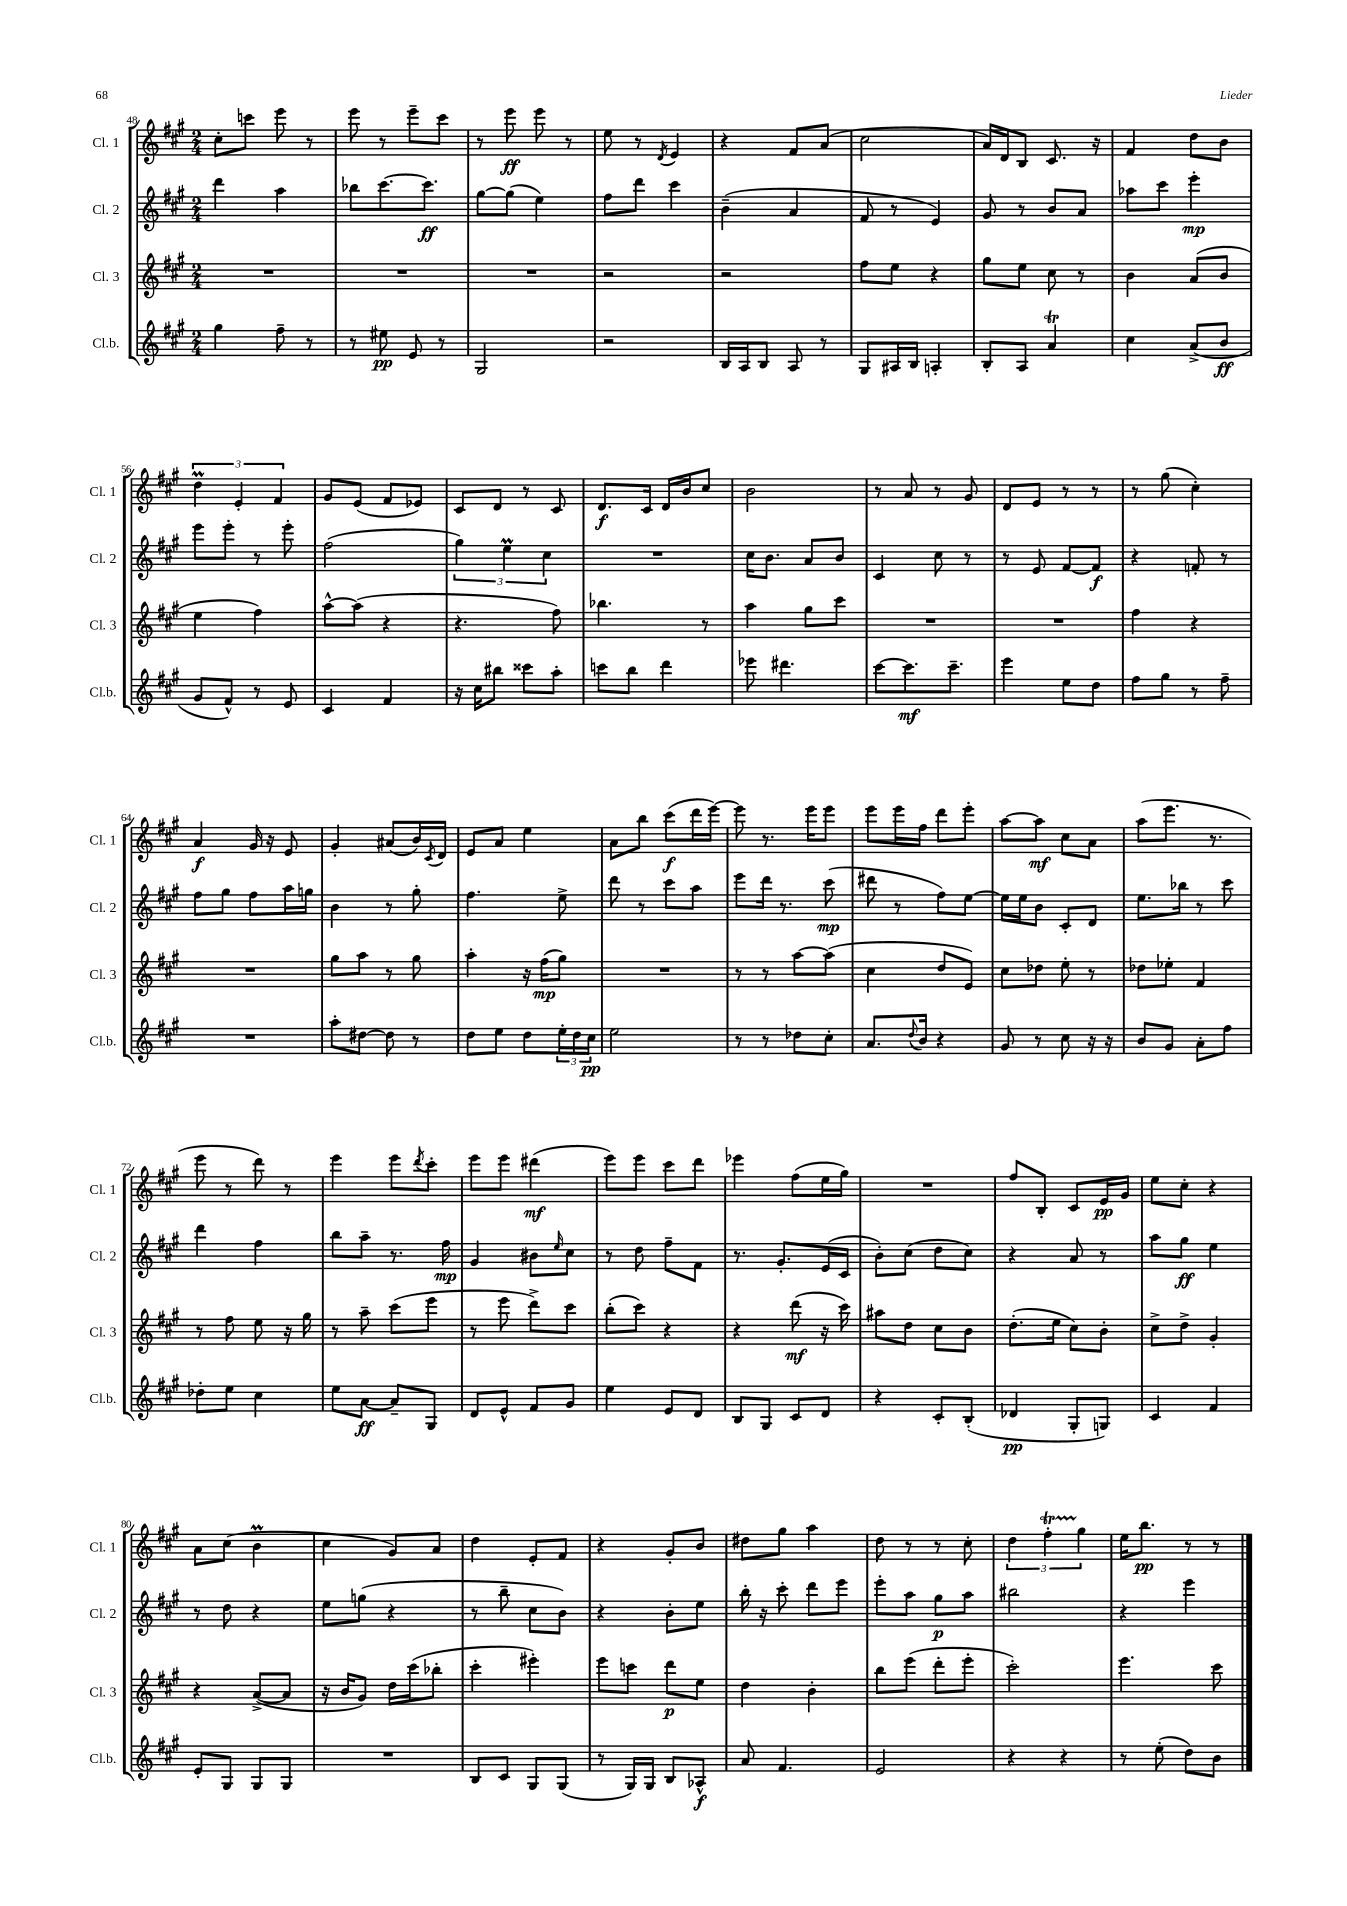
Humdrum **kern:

**kern	**kern	**kern	**kern
*staff4	*staff3	*staff2	*staff1
*clefG2	*clefG2	*clefG2	*clefG2
*k[f#c#g#]	*k[f#c#g#]	*k[f#c#g#]	*k[f#c#g#]
*M2/4	*M2/4	*M2/4	*M2/4
4gg#\	2r	4ddd\	8cc#'\L
.	.	.	8ccc\J
8ff#~\	.	4aa\	8eee\
8r	.	.	8r
=	=	=	=
8r	2r	8bb-\L	8eee\
8ee#\	.	[8.ccc#\	8r
8e/	.	.	8eee~\L
.	.	8.ccc#\]J	.
8r	.	.	8ccc#\J
=	=	=	=
2G#/	2r	[8gg#\L	8r
.	.	(8gg#\]J	8eee\
.	.	4ee\)	8eee\
.	.	.	8r
=	=	=	=
2r	2r	8ff#\L	8ee\
.	.	8ddd\J	8r
.	.	.	8qd/
.	.	4ccc#\	4e/
=	=	=	=
16B/LL	2r	(4b~\	4r
16A/J	.	.	.
8B/J	.	.	.
8A/	.	4a/	8f#/L
8r	.	.	(8a/J
=	=	=	=
8G#/L	8ff#\L	8f#/	2cc#\
16A#/L	8ee\J	8r	.
16B/JJ	.	.	.
4A'/	4r	4e/)	.
=	=	=	=
8B'/L	8gg#\L	8g#/	16a/LL)
.	.	.	16d/J
8A/J	8ee\J	8r	8B/J
4a/	8cc#\	8b/L	8.c#/
.	8r	8a/J	.
.	.	.	16r
=	=	=	=
4cc#\	4b\	8aa-\L	4f#/
.	.	8ccc#\J	.
(8a^/L	(8a/L	4eee'\	8dd\L
8b/J	8b/J	.	8b\J
=	=	=	=
8g#/L	4ee\	8eee\L	6dd\
8f#^^/J)	.	8eee'\J	.
.	.	.	6e'/
8r	4ff#\)	8r	.
.	.	.	6f#/
8e/	.	8eee'\	.
=	=	=	=
4c#/	[8aa^^\L	(2ff#\	8g#/L
.	(8aa\]J	.	(8e/J
4f#/	4r	.	8f#/L
.	.	.	8e-/J)
=	=	=	=
16r	4.r	6gg#\)	8c#/L
16cc#\LK	.	.	.
8bb#\J	.	.	8d/J
.	.	6ee\	.
8ccc##\L	.	.	8r
.	.	6cc#\	.
8aa'\J	8ff#\)	.	8c#/
=	=	=	=
8ccc\L	4.bb-\	2r	8.d/L
8bb\J	.	.	.
.	.	.	16c#/Jk
4ddd\	.	.	16d/LL
.	.	.	16b/J
.	8r	.	8cc#/J
=	=	=	=
8eee-\	4aa\	16cc#\LK	2b\
.	.	8.b\J	.
4.ddd#\	.	.	.
.	8gg#\L	8a/L	.
.	8ccc#\J	8b/J	.
=	=	=	=
[8ccc#\L	2r	4c#/	8r
8.ccc#\]	.	.	8a/
.	.	8cc#\	8r
8.ccc#~\J	.	.	.
.	.	8r	8g#/
=	=	=	=
4eee\	2r	8r	8d/L
.	.	8e/	8e/J
8ee\L	.	[8f#/L	8r
8dd\J	.	8f#/]J	8r
=	=	=	=
8ff#\L	4ff#\	4r	8r
8gg#\J	.	.	(8gg#\
8r	4r	8f'/	4cc#'\)
8ff#~\	.	8r	.
=	=	=	=
2r	2r	8ff#\L	4a/
.	.	8gg#\J	.
.	.	8ff#\L	16g#/
.	.	.	16r
.	.	16aa\L	8e/
.	.	16gg\JJ	.
=	=	=	=
8aa'\L	8gg#\L	4b\	4g#'/
[8dd#\J	8aa\J	.	.
8dd#\]	8r	8r	(8a#/L
8r	8gg#\	8gg#'\	16b/L)
.	.	.	8qc#/
.	.	.	16d/JJ
=	=	=	=
8dd\L	4aa'\	4.ff#\	8e/L
8ee\J	.	.	8a/J
8dd\L	16r	.	4ee\
.	(16ff#\LK	.	.
24ee'\L	8gg#\J)	8ee^\	.
24dd\	.	.	.
24cc#\JJ	.	.	.
=	=	=	=
2ee\	2r	8ddd\	8a\L
.	.	8r	8bb\J
.	.	8ccc#\L	(8ccc#\L
.	.	8aa\J	16ddd\L
.	.	.	[16eee\JJ)
=	=	=	=
8r	8r	8eee\L	8eee\]
8r	8r	16ddd\Jk	8.r
.	.	8.r	.
8dd-\L	[8aa\L	.	.
.	.	.	16eee\LK
8cc#'\J	(8aa\]J	(8ccc#\	8eee\J
=	=	=	=
8.a/L	4cc#\	8ddd#\	8eee\L
.	.	8r	16eee\L
8qqdd/	.	.	.
16b/Jk	.	.	16ff#\JJ
4r	8dd/L	8ff#\L)	8ddd\L
.	8e/J)	[8ee\J	8eee'\J
=	=	=	=
8g#/	8cc#\L	16ee\]LL	[8aa\L
.	.	16ee\J	.
8r	8dd-\J	8b\J	8aa\]J
8cc#\	8ee'\	8c#'/L	8cc#\L
16r	8r	8d/J	8a\J
16r	.	.	.
=	=	=	=
8b/L	8dd-\L	8.ee\L	(8aa\L
8g#/J	8ee-'\J	.	8.eee\J
.	.	16bb-\Jk	.
8a'\L	4f#/	8r	.
.	.	.	8.r
8ff#\J	.	8ccc#\	.
=	=	=	=
8dd-'\L	8r	4ddd\	8eee\
8ee\J	8ff#\	.	8r
4cc#\	8ee\	4ff#\	8ddd\)
.	16r	.	8r
.	16gg#\	.	.
=	=	=	=
8ee\L	8r	8bb\L	4eee\
[8a\J	8aa~\	8aa~\J	.
8a~/]L	(8ccc#\L	8.r	8eee\L
.	.	.	8qddd/
8G#/J	8eee\J	.	8ccc#'\J
.	.	16ff#\	.
=	=	=	=
8d/L	8r	4g#/	8eee\L
8e^^/J	8eee\	.	8eee\J
8f#/L	8ddd^\L)	8b#\L	(4ddd#\
.	.	16qqee/	.
8g#/J	8ccc#\J	8cc#\J	.
=	=	=	=
4ee\	(8bb'\L	8r	8eee\L)
.	8ccc#\J)	8dd\	8eee\J
8e/L	4r	8ff#~\L	8ccc#\L
8d/J	.	8f#\J	8ddd\J
=	=	=	=
8B/L	4r	8.r	4eee-\
8G#/J	.	.	.
.	.	8.g#'/L	.
8c#/L	(8ddd\	.	(8ff#\L
8d/J	16r	(16e/L	16ee\L
.	16ccc#\)	16c#/JJ	16gg#\JJ)
=	=	=	=
4r	8aa#\L	8b'\L)	2r
.	8dd\J	(8cc#\J	.
8c#'/L	8cc#\L	8dd\L	.
(8B'/J	8b\J	8cc#\J)	.
=	=	=	=
4d-/	(8.dd'\L	4r	8ff#/L
.	.	.	8B'/J
.	16ee\Jk	.	.
8G#'/L	8cc#\L)	8a/	8c#/L
8G/J)	8b'\J	8r	16e/L
.	.	.	16g#/JJ
=	=	=	=
4c#/	8cc#^\L	8aa\L	8ee\L
.	8dd^\J	8gg#\J	8cc#'\J
4f#/	4g#'/	4ee\	4r
=	=	=	=
8e'/L	4r	8r	8a\L
8G#/J	.	8dd\	(8cc#\J
8G#/L	([8a^/L	4r	4b\
8G#/J	8a/]J	.	.
=	=	=	=
2r	16r	8ee\L	4cc#\
.	16b/LK	.	.
.	8g#/J)	(8gg\J	.
.	16dd\LL	4r	8g#/L)
.	(16ccc#\J	.	.
.	8bb-'\J	.	8a/J
=	=	=	=
8B/L	4ccc#'\	8r	4dd\
8c#/J	.	8bb~\	.
8G#/L	4eee#'\)	8cc#\L	8e'/L
(8G#/J	.	8b\J)	8f#/J
=	=	=	=
8r	8eee\L	4r	4r
16G#/LL)	8ccc\J	.	.
16G#/JJ	.	.	.
8B/L	8ddd\L	8b'\L	8g#'/L
8A-^^/J	8ee\J	8ee\J	8b/J
=	=	=	=
8a/	4dd\	16bb'\	8dd#\L
.	.	16r	.
4.f#/	.	8ccc#'\	8gg#\J
.	4b'\	8ddd\L	4aa\
.	.	8eee\J	.
=	=	=	=
2e/	8bb\L	8eee'\L	8dd\
.	(8eee\J	8aa\J	8r
.	8ddd'\L	8gg#\L	8r
.	8eee'\J	8aa\J	8cc#'\
=	=	=	=
4r	2ccc#'\)	2bb#\	6dd\
.	.	.	6ff#'\
4r	.	.	.
.	.	.	6gg#\
=	=	=	=
8r	4.eee\	4r	16ee\LK
.	.	.	8.bb\J
(8ee'\	.	.	.
8dd\L)	.	4eee\	8r
8b\J	8ccc#\	.	8r
==	==	==	==
*-	*-	*-	*-
